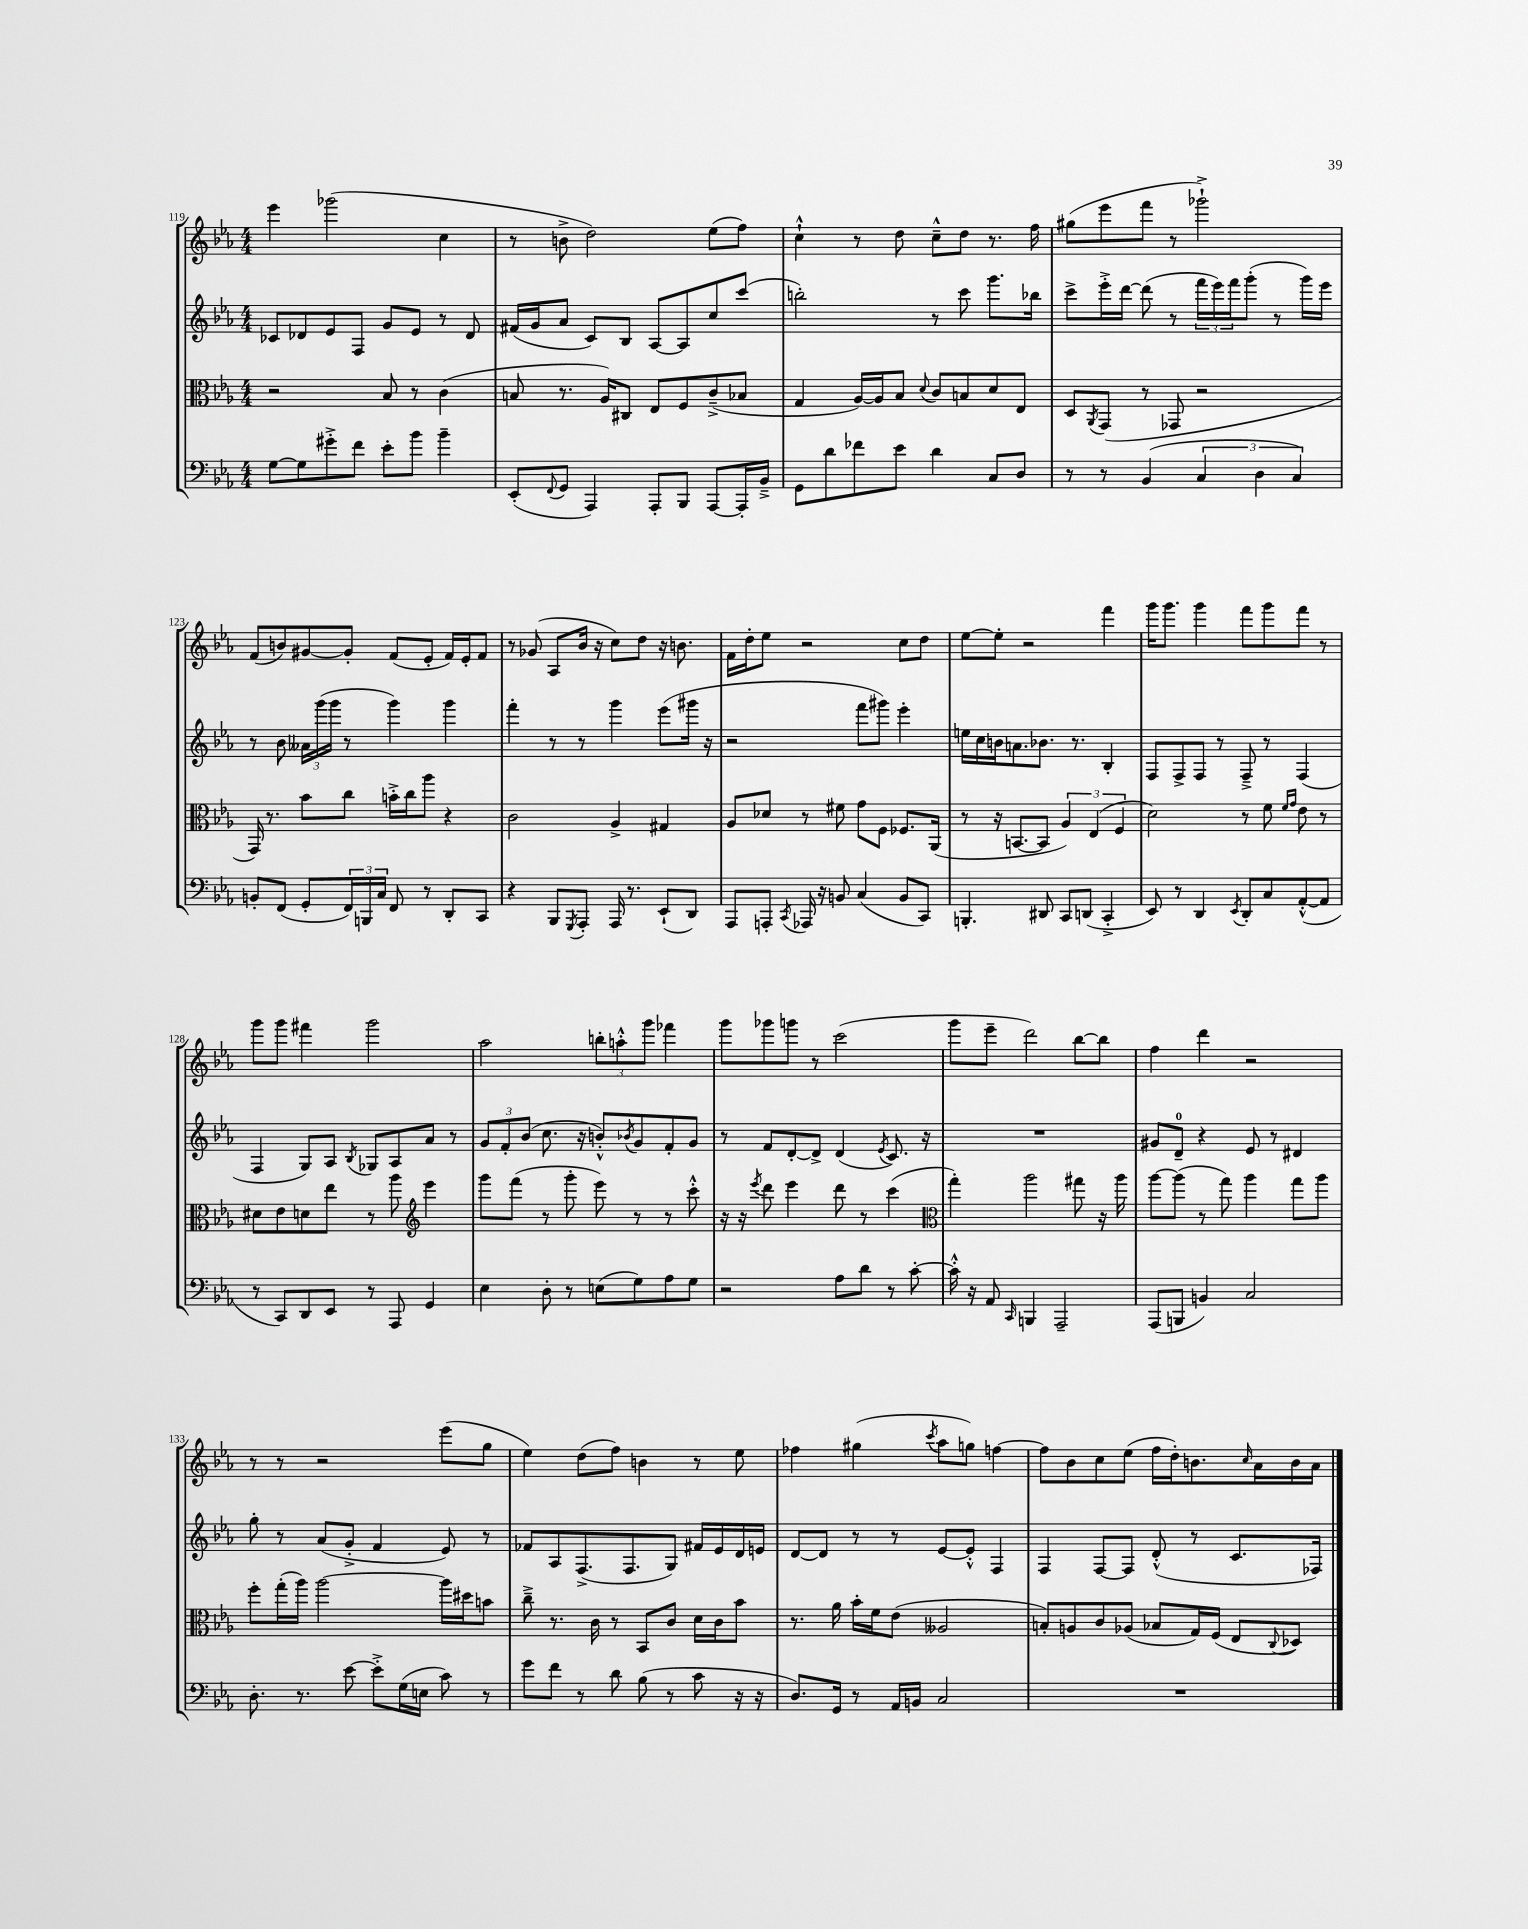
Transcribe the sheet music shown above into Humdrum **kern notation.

**kern	**kern	**kern	**kern
*part4	*part3	*part2	*part1
*staff4	*staff3	*staff2	*staff1
*clefF4	*clefC3	*clefG2	*clefG2
*k[b-e-a-]	*k[b-e-a-]	*k[b-e-a-]	*k[b-e-a-]
*M4/4	*M4/4	*M4/4	*M4/4
=119	=119	=119	=119
[8G\L	2r	8c-X/L	4eee-\
8G\]	.	8d-X/	.
8g#X'^\	.	8e-/	(2ggg-X\
8f\J	.	8F/J	.
8e-'\L	8B-/	8g/L	.
8b-\J	8r	8e-/J	.
4b-~\	(4c\	8r	4cc\
.	.	8d-/	.
=120	=120	=120	=120
(8EE-'/L	8Bn/	(16f#X/LL	8r
.	.	16g/J	.
8qqFF/	.	.	.
8GG/J	8.r	8a-/J	8bn^\
4AAA-/)	.	8c/L)	2dd\)
.	16A-/KL)	.	.
.	8C#X/J	8B-/J	.
8AAA-'/L	8E-/L	[8A-/L	.
8BBB-/J	8F/	8A-/]	.
[8AAA-/L	(8c~^/	8cc/	(8ee-\L
16AAA-'/L]	8B-X/J	(8ccc/J	8ff\J)
16BB-~^/JJ	.	.	.
=121	=121	=121	=121
8GG\L	4G/	2bbn'\)	4cc`^^\
8d\	.	.	.
8f-X\	[16A-/LL)	.	8r
.	16A-/J]	.	.
8e-\J	8B-/J	.	8dd\
.	8qqd/	.	.
4d\	8c/L	8r	8cc~^^\L
.	8Bn/	8ccc\	8dd\J
8C/L	8d/	8.ggg\L	8.r
8D/J	8E-/J	.	.
.	.	16bb-X\Jk	16ff\
=122	=122	=122	=122
8r	8D/L	8ccc^\L	(8gg#X\L
.	8qAA-/	.	.
8r	(8GG/J	16eee-'^\L	8eee-\
.	.	[16ddd\JJ	.
(4BB-/	8r	(8ddd\]	8fff\J
.	8GG-X/	8r	8r
6C/	2r	24fff\LL	2ggg-X`^\)
.	.	24eee-\)	.
.	.	24fff\J	.
.	.	(8ggg'\J	.
6D\	.	.	.
.	.	8r	.
6C/)	.	.	.
.	.	16ggg\LL)	.
.	.	16eee-\JJ	.
!!LO:LB:g=z
=123	=123	=123	=123
8BBn'/L	16GG/)	8r	(8f/L
.	8.r	.	.
(8FF/J	.	8b-\	8bn/)
8GG'/L	8b-\L	24a--X\LL	[8g#X/
.	.	(24ggg\	.
.	.	24ggg\JJ	.
24FF/L)	8cc\J	8r	8g#'/J]
24BBBn/	.	.	.
24C/JJ	.	.	.
8FF/	16bn'^\LL	4ggg\)	(8f/L
.	16cc\J	.	.
8r	8aa-\J	.	8e-'/J
8DD'/L	4r	4ggg\	16f/LL)
.	.	.	16e-'/J
8CC/J	.	.	8f/J
=124	=124	=124	=124
4r	2c\	4fff'\	8r
.	.	.	(8g-X/
8BBB-/L	.	8r	8A-/L
8qGGG/	.	.	.
8AAA-'/J	.	8r	16b-/Jk
.	.	.	16r
16AAA-/	4A-^/	4ggg\	8cc\L)
8.r	.	.	.
.	.	.	8dd\J
(8EE-`/L	4G#X/	(8eee-\L	16r
.	.	.	8.bn\
8DD/J)	.	16ggg#X\Jk	.
.	.	16r	.
=125	=125	=125	=125
8AAA-/L	8A-/L	2r	16f\LL
.	.	.	16dd'\J
8AAAn'/J	8d-X/J	.	8ee-\J
8qCC/	.	.	.
16AAA-X/	8r	.	2r
16r	.	.	.
8BBn/	8f#X\	.	.
(4C/	8g\L	8fff\L	.
.	8F\J	8ggg#X\J)	.
8BB/L	8.F-X/L	4eee-'\	8cc\L
8CC/J)	.	.	8dd\J
.	(16AA-/Jk	.	.
=126	=126	=126	=126
4.BBBn'/	8r	16een\LL	[8ee-\L
.	.	16cc\	.
.	16r	16bn\J	8ee-'\J]
.	[8.BBn/L	8.an\	.
.	.	.	2r
8DD#X/	8BB/J]	8.b-X\J	.
8CC/L	6A-/)	.	.
.	.	8.r	.
(8DDn/J	.	.	.
.	(6E-/	.	.
4CC'^/	.	4B-'/	4fff\
.	6F/	.	.
=127	=127	=127	=127
8EE-/)	2d\)	8F/L	16ggg\KL
.	.	.	8.ggg\J
8r	.	8F^/	.
4DD/	.	8F/J	4ggg\
.	.	8r	.
8qEE-/	.	.	.
8DD'/L	8r	8F~^/	8fff\L
8C/	8f\	8r	8ggg\
.	16qqf/LL	.	.
.	16qqg/JJ	.	.
([8AA-'^^/	8e-\	(4F/	8fff\J
8AA-/J]	8r	.	8r
!!LO:LB:g=z
=128	=128	=128	=128
8r	8d#X\L	4F/	8ggg\L
8CC/L)	8e-\	.	8ggg\J
8DD/	8dn\	8G/L)	4fff#X\
8EE-/J	8ee-\J	8A-/J	.
.	.	8qB-/	.
8r	8r	8G-X/L	2ggg\
8AAA-/	8aa-\	8A-/	.
*	*clefG2	*	*
4GG/	4eee-\	8a-/J	.
.	.	8r	.
=129	=129	=129	=129
4E-\	8ggg\L	12g/L	2aa-\
.	.	12f'/	.
.	(8fff\J	.	.
.	.	(12b-/J	.
8D'\	8r	8.cc\	.
8r	8ggg'\	.	.
.	.	16r	.
(8En\L	8eee-\)	8bn'^^/L)	12bbn'\L
.	.	.	12aan'^^\
.	.	8qb-X/	.
8G\)	8r	8g/	.
.	.	.	12ggg\J
8A-\	8r	8f'/	4fff-X\
8G\J	8ccc'^^\	8g/J	.
=130	=130	=130	=130
2r	16r	8r	8ggg\L
.	16r	.	.
.	8qeee-/	.	.
.	8ddd\	8f/L	8ggg-X\
.	4eee-\	[8d'/	8gggn\J
.	.	8d^/J]	8r
8A-\L	8ddd\	(4d/	(2ccc\
8d\J	8r	.	.
.	.	8qe-/	.
8r	(4ccc\	8.c/)	.
[8c'\	.	.	.
.	.	16r	.
=131	=131	=131	=131
*	*clefC3	*	*
16c'^^\]	4gg'\)	1r	8ggg\L
16r	.	.	.
8AA-/	.	.	8eee-~\J
16qqCC/	.	.	.
4BBBn/	2aa-\	.	2ddd\)
2AAA-~/	.	.	.
.	8gg#X\	.	[8bb-\L
.	16r	.	8bb-\J]
.	16aa-\	.	.
=132	=132	=132	=132
(8AAA-/L	[8aa-\L	8g#X/L	4ff\
8BBBn/J	(8aa-\J]	8d~/J	.
4BBn/)	8r	4r	4ddd\
.	8gg\)	.	.
2C/	4aa-\	8e-/	2r
.	.	8r	.
.	8gg\L	4d#X/	.
.	8aa-\J	.	.
!!LO:LB:g=z
=133	=133	=133	=133
8.D'\	8ff'\L	8gg'\	8r
.	(16gg'\L	8r	8r
8.r	16aa-\JJ)	.	.
.	[2aa-\	(8a-/L	2r
[8e-\	.	8g'^/J	.
8e-'^\L]	.	4f/	.
(16G\L	.	.	.
16En\JJ	.	.	.
8c\)	16aa-\LL]	8e-/)	(8eee-\L
.	16dd#X\J	.	.
8r	8bn\J	8r	8gg\J
=134	=134	=134	=134
8g\L	8cc~^\	8f-X/L	4ee-\)
8f\J	8.r	8A-/	.
8r	.	(8.F^/	(8dd\L
.	16c\	.	.
8d\	8r	.	8ff\J)
.	.	8.F/	.
(8B-\	8BB-/L	.	4bn\
8r	8c/J	8G/J)	.
8c\	16d\LL	16f#X/LL	8r
.	16c\J	16e-/	.
16r	8b-\J	16d/	8ee-\
16r	.	16en/JJ	.
=135	=135	=135	=135
8.D/L)	8.r	[8d/L	4ff-X\
.	.	8d/J]	.
16GG/Jk	16a-\	.	.
8r	16b-'\LL	8r	(4gg#X\
.	16f\J	.	.
16AA-/LL	(8e-\J	8r	.
16BBn/JJ	.	.	.
.	.	.	8qccc/
2C/	2A--X/	[8e-/L	8aa-\L
.	.	8e-'^^/J]	8ggn\J)
.	.	4F/	[4ffn\
=136	=136	=136	=136
1r	8Bn'/L)	4F/	8ff\L]
.	8An/	.	8b-\
.	8c/	[8F/L	8cc\
.	(8A-X/J	8F/J]	(8ee-\J
.	8B-X/L	(8d'^^/	16ff\LL
.	.	.	16dd'\J)
.	16G/L)	8r	8.bn\
.	(16F/JJ	.	.
.	8E-/L	8.c/L	.
.	.	.	16qqcc/
.	.	.	16a-\L
.	8qqC/	.	.
.	8D-X/J)	.	16b\
.	.	16F-X/Jk)	16a-\JJ
==	==	==	==
*-	*-	*-	*-
